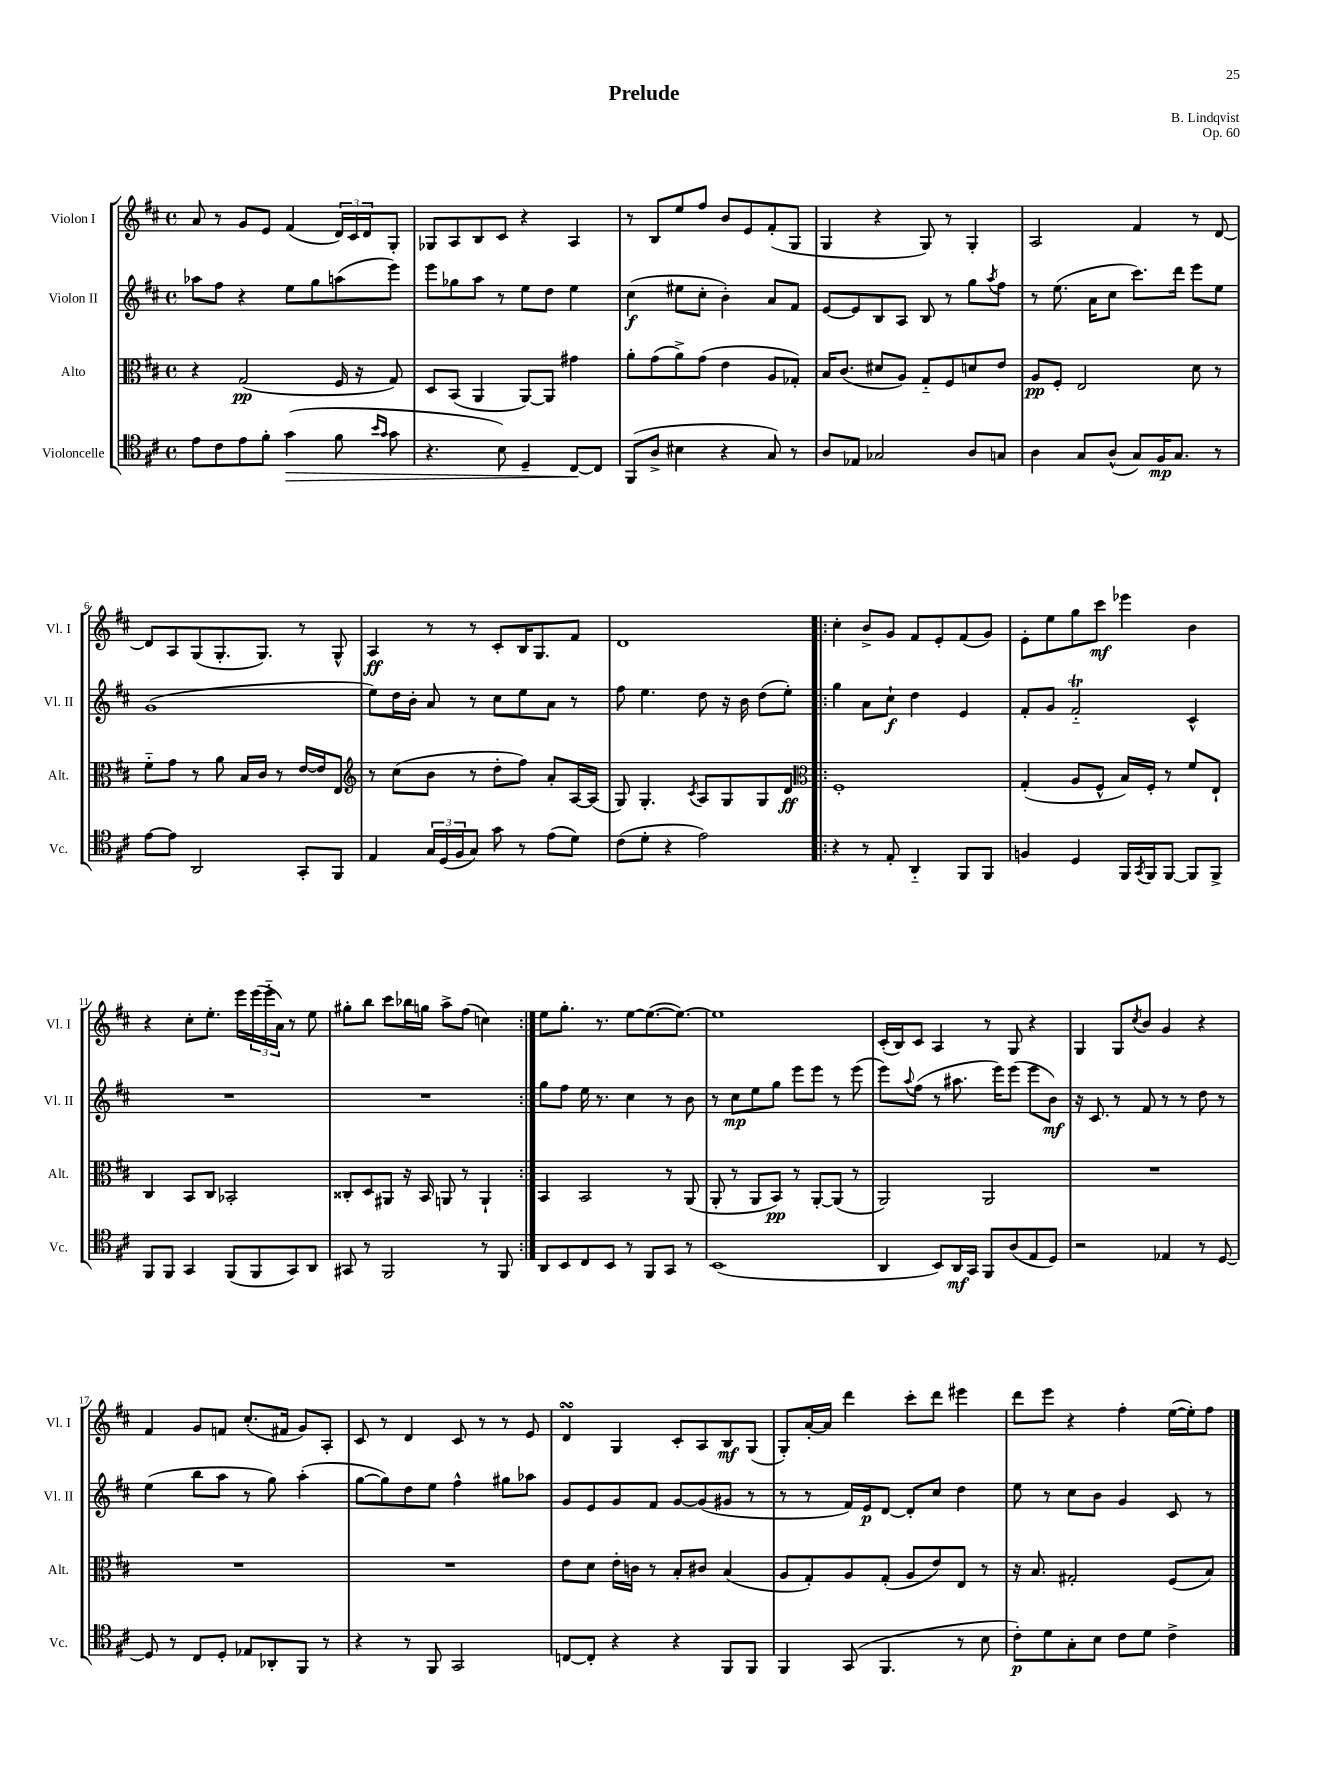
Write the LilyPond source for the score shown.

\header { title = "Prelude" composer = "B. Lindqvist" opus = "Op. 60" }
<<
\new StaffGroup <<
\new Staff = "s0" \with { instrumentName = "Violon I" shortInstrumentName = "Vl. I" } {
    \clef treble \key d \major \defaultTimeSignature \time 4/4
    a'8 r8 g'8 e'8 fis'4( \tuplet 3/2 { d'16) cis'16 d'16 } g8-. |
    ges8 a8 b8 cis'8 r4 a4 |
    r8 b8 e''8 fis''8 b'8 e'8 fis'8-.( g8 |
    g4 r4 g8) r8 g4-. |
    a2 fis'4 r8 d'8~ |
    d'8 a8 g8( g8.-. g8.) r8 g8-^ |
    a4\ff r8 r8 cis'8-. b16 g8. fis'8 |
    d'1 |
    \repeat volta 2 { cis''4-. b'8-> g'8 fis'8 e'8-. fis'8( g'8) |
    e'8-. e''8 g''8 cis'''8\mf ees'''4 b'4 |
    r4 cis''8-. e''8.-. e'''16 \tuplet 3/2 { e'''16( e'''16-_ a'16) } r8 e''8 |
    gis''8-. b''8 cis'''8 bes''16 g''16 a''8-> fis''8( c''4) | }
    e''8 g''8.-. r8. e''8~ e''8.~( e''8.~) |
    e''1 |
    cis'16-.( b16) cis'8 a4 r8 g8 r4 |
    g4 g8 \acciaccatura { cis''8 } b'8 g'4 r4 |
    fis'4 g'8 f'8 cis''8.-.( fis'16 g'8) a8-. |
    cis'8 r8 d'4 cis'8 r8 r8 e'8 |
    d'4\turn g4 cis'8-. a8 b8\mf g8( |
    g8-.) a'16~-. a'16 d'''4 cis'''8-. d'''8 eis'''4 |
    d'''8 e'''8 r4 fis''4-. e''16~( e''16-.) fis''8 \bar "|." |
}
\new Staff = "s1" \with { instrumentName = "Violon II" shortInstrumentName = "Vl. II" } {
    \clef treble \key d \major \defaultTimeSignature \time 4/4
    aes''8 fis''8 r4 e''8 g''8 a''8( e'''8) |
    e'''8 ges''8 a''8 r8 e''8 d''8 e''4 |
    cis''4\f( eis''8 cis''8-. b'4-.) a'8 fis'8 |
    e'8~ e'8 b8 a8 b8 r8 g''8 \acciaccatura { a''8 } fis''8 |
    r8 e''8.( a'16 cis''8 cis'''8.) d'''16 e'''8 e''8 |
    g'1( |
    e''8) d''16 b'16-. a'8 r8 cis''8 e''8 a'8 r8 |
    fis''8 e''4. d''8 r16 b'16 d''8( e''8-.) |
    \repeat volta 2 { g''4 a'8 cis''8-!\f d''4 e'4 |
    fis'8-. g'8 fis'2-_\trill cis'4-^ |
    R1 |
    R1 | }
    g''8 fis''8 e''16 r8. cis''4 r8 b'8 |
    r8 cis''8\mp e''8 g''8 e'''8 e'''8 r8 e'''8( |
    e'''8) \appoggiatura { a''8 } fis''8( r8 ais''8. e'''16) e'''8( e'''8 b'8\mf) |
    r16 cis'8. r8 fis'8 r8 r8 d''8 r8 |
    e''4( b''8 a''8 r8 g''8) a''4-.( |
    g''8~ g''8) d''8 e''8 fis''4-^ gis''8 aes''8 |
    g'8 e'8 g'8 fis'8 g'8~ g'8( gis'8 r8 |
    r8 r8 fis'16) e'16\p d'8~ d'8-. cis''8 d''4 |
    e''8 r8 cis''8 b'8 g'4 cis'8 r8 \bar "|." |
}
\new Staff = "s2" \with { instrumentName = "Alto" shortInstrumentName = "Alt." } {
    \clef alto \key d \major \defaultTimeSignature \time 4/4
    r4 g2\pp( fis16 r16 g8) |
    d8 b,8( a,4 a,8~) a,8 gis'4 |
    a'8-. g'8( a'8->) g'8( e'4 a8 ges8-.) |
    b16 cis'8.( dis'8 a8) g8-_ fis8 d'8 e'8 |
    a8\pp fis8-. e2 d'8 r8 |
    fis'8-_ g'8 r8 a'8 b16 cis'16 r8 e'16~ e'16 e8 |
    \clef treble r8 cis''8( b'8 r8 d''8-. fis''8) a'8-. a16~ a16( |
    g8) g4.-. \acciaccatura { cis'8 } a8 g8 g8 d'8\ff |
    \repeat volta 2 { \clef alto fis1-. |
    g4-.( a8 fis8-^ b16) fis16-. r8 fis'8 e8-! |
    cis4 b,8 cis8 bes,2-. |
    cisis8-. d8 ais,8 r16 b,16 a,8 r8 a,4-! | }
    b,4 b,2 r8 a,8( |
    a,8-. r8 a,8 b,8\pp) r8 a,8~-. a,8( r8 |
    a,2) a,2 |
    R1 |
    R1 |
    R1 |
    e'8 d'8 e'16-. c'16 r8 b8-. cis'8 b4( |
    a8 g8-.) a8 g8-.( a8 e'8) e8 r8 |
    r16 b8. gis2-. fis8( b8) \bar "|." |
}
\new Staff = "s3" \with { instrumentName = "Violoncelle" shortInstrumentName = "Vc." } {
    \clef tenor \key d \major \defaultTimeSignature \time 4/4
    e'8 cis'8 e'8 fis'8-. g'4\>( fis'8 \grace { b'16 g'16 } g'8 |
    r4. b8) d4-- cis8~\! cis8 |
    fis,8( a8-> bis4 r4 g8) r8 |
    a8 ees8 ges2 a8 g8 |
    a4 g8 a8-^( g8) fis16\mp g8. r8 |
    e'8~ e'8 a,2 g,8-. fis,8 |
    e4 \tuplet 3/2 { g16 d16( fis16 } g8) g'8 r8 e'8( d'8) |
    cis'8( d'8-. r4 e'2) |
    \repeat volta 2 { r4 r8 e8-. a,4-_ fis,8 fis,8 |
    f4 d4 fis,16 \acciaccatura { g,8 } fis,16 fis,8~ fis,8 fis,8-> |
    fis,8 fis,8 g,4 fis,8( fis,8 g,8) a,8 |
    gis,8 r8 fis,2 r8 fis,8 | }
    a,8 b,8 cis8 b,8 r8 fis,8 g,8 r8 |
    b,1( |
    a,4 b,8) a,16\mf g,16 fis,8 a8( e8 d8) |
    r2 ees4 r8 d8~ |
    d8 r8 cis8 d8-. ees8 aes,8-. fis,8 r8 |
    r4 r8 fis,8 g,2 |
    c8~ c8-. r4 r4 fis,8 fis,8 |
    fis,4 g,8( fis,4. r8 b8 |
    cis'8-.\p) d'8 g8-. b8 cis'8 d'8 cis'4-> \bar "|." |
}
>>
>>
